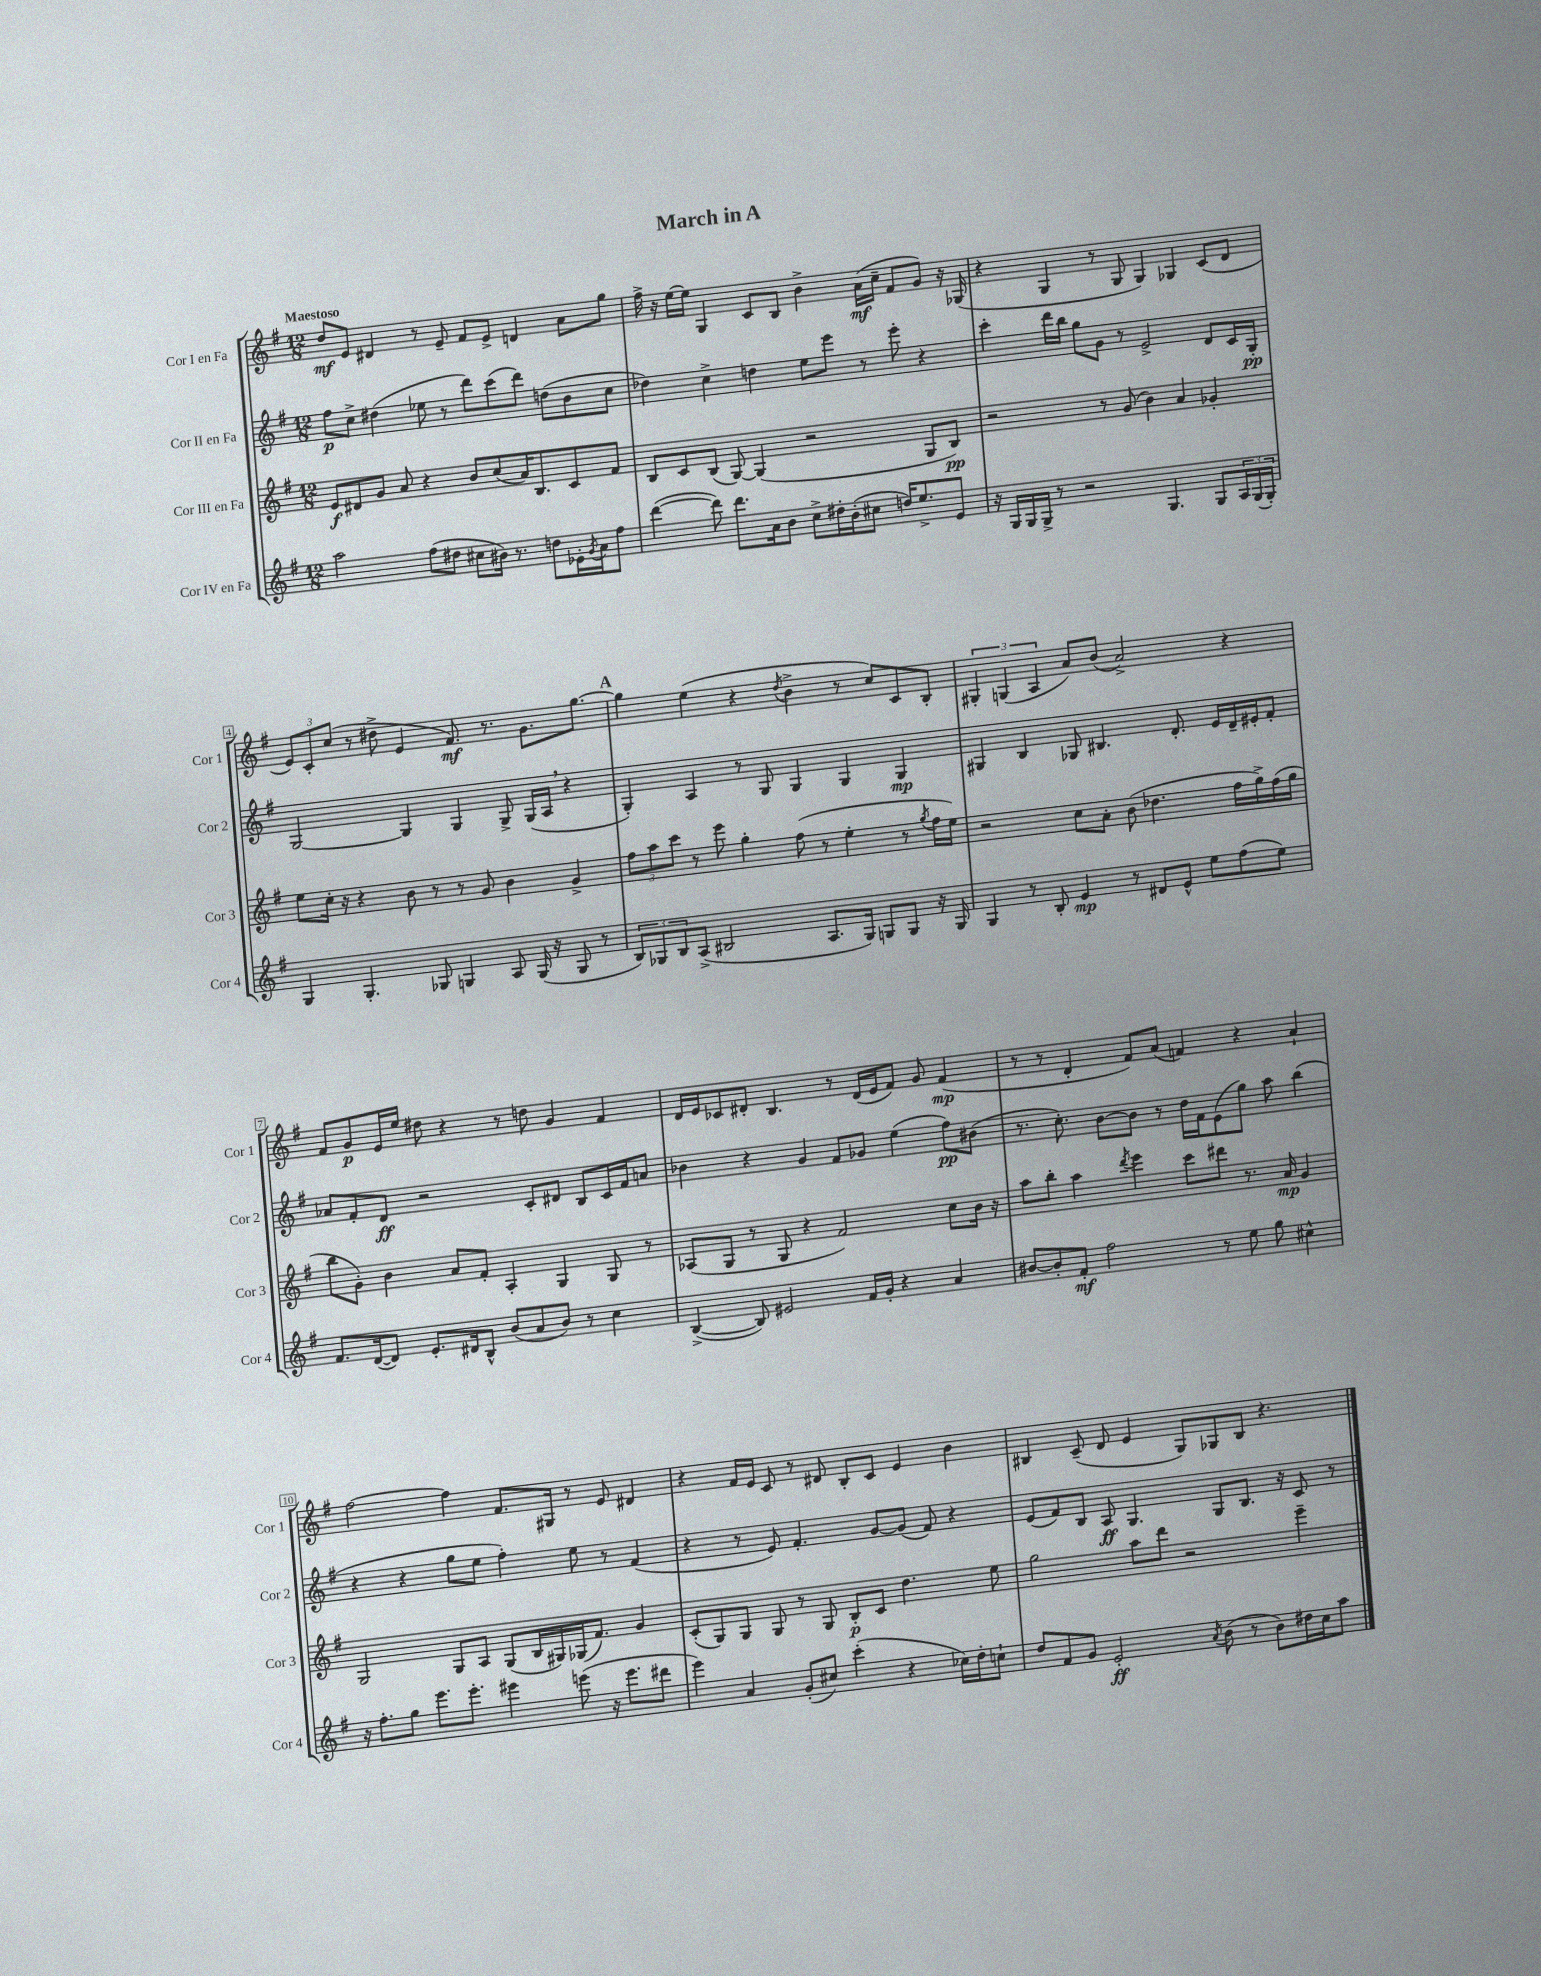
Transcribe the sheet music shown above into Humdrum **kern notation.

**kern	**kern	**kern	**kern
*staff4	*staff3	*staff2	*staff1
*clefG2	*clefG2	*clefG2	*clefG2
*k[f#]	*k[f#]	*k[f#]	*k[f#]
*M12/8	*M12/8	*M12/8	*M12/8
2aa\	8e/L	8ff#\L	8dd/L
.	8d#/	8cc^\J	8e/J
.	8g/J	(4dd#\	4d#/
.	8a/	.	.
(8ff#\L	4r	8ee-\	8r
8dd#\J	.	8r	8e~/
8cc#\L	8b/L	8ddd\L)	8f#/L
16b#\Jk)	(8cc/	(8ccc\	8e^/J
8.r	.	.	.
.	16a/K)	8ddd\J)	4d/
.	8.B/	.	.
8dd\L	.	(8dd\L	.
16e-'\L	8c/	8b\	8a\L
8qg/	.	.	.
16a\J	.	.	.
8ff#\J	8f#/J	8cc\J	8gg\J
=	=	=	=
([4ddd\	8B/L	4dd-\)	16ff#^\
.	.	.	16r
.	8c/	.	[16ee\LL
.	.	.	16ee\]JJ
8ddd\])	(8B/J	4cc^\	4G/
8.ddd\L	[8G/)	.	.
.	(4G/]	4dd\	8c/L
16a\k	.	.	.
8b\J	.	.	8B/J
8cc^\L	2r	8ee\L	4b^\
16dd#'\L	.	8eee\J	.
(16b'\J	.	.	.
8cc#\J	.	8r	(16a\LL
.	.	.	16cc~\JJ
16dd/LK)	.	8eee'\	8f#/L
8.ee^/	.	.	.
.	8G/L	4r	8g/J)
8e/J	8B/J)	.	16r
.	.	.	(16G-/
=	=	=	=
16r	2r	4ccc'\	4r
16G/LL	.	.	.
16G/	.	.	.
16G^/JJ	.	.	.
8r	.	16ddd\LL	4G/
.	.	16bb\JJ	.
2r	.	8gg\L	.
.	8r	8g\J	8r
.	(8g/	8r	8G/
.	4b\)	2e^/	4G/)
4.G/	.	.	.
.	4a/	.	4G-/
8G/L	4g-'/	8d/L	(8c/L
24A/L	.	16c/L	8d/J
(24G/	.	.	.
.	.	16G'/JJ	.
24G'/JJ)	.	.	.
=	=	=	=
4G/	8ee\L	[2G/	12e/L)
.	.	.	12c'/
.	16cc'\Jk	.	.
.	.	.	(12cc/J
.	16r	.	.
4.G'/	4r	.	8r
.	.	.	8dd#^\
.	8b\	4G/]	4e/
8G-/	8r	.	.
4G/	8r	4G/	8.f#/)
.	8g/	.	.
.	.	.	8.r
8A/	4b\	8G^/	.
(16G/	.	(16G/LL	8.g\L
16r	.	16A/JJ	.
8G/	4g^/	4r	.
.	.	.	[8.gg\J
8r	.	.	.
=	=	=	=
12B/L)	12ff#\L	4G'/)	4gg\]
12G-/	12aa\	.	.
12B/	12ccc\J	.	.
(8A^/J	8r	4A/	(4ee\
2B#/	8eee\	.	.
.	4gg'\	8r	4r
.	.	8G/	.
.	.	.	8qdd/
.	(8ff#\	4G/	4b^\
8.A/L	8r	.	.
.	4ee'\	4G/	8r
16G-/Jk)	.	.	.
8G/L	.	.	8cc/L)
8G/J	8r	4G/	8c/
.	8qgg/	.	.
16r	16ff#\LL	.	8B'/J
16G/	16ee\JJ)	.	.
=	=	=	=
4G/	2r	4G#/	6G#'/
.	.	.	(6G/
8r	.	4B/	.
.	.	.	6A/
8B'/	.	.	.
4e/	8cc\L	8G-/	8a/L)
.	8a'\J	4.B#/	(8b/J
8r	(8b\	.	2a^/)
8d#/L	4.dd-\	.	.
8e^^/J	.	8.d'/	.
8ee\L	.	.	.
.	.	16e/LL	.
(8ff#\	16ff#\LL	16d~/	4r
.	16gg^\)	16e#'/J	.
8ee\J)	(16ff#\	8f#'/J	.
.	16gg\JJ	.	.
=	=	=	=
8.f#/L	8bb\L	8a-/L	8f#/L
.	8g'\J)	8f#'/	8g/
([16d/k	.	.	.
8d/]J)	4b\	8d/J	16e/L
.	.	.	16ee/JJ
8.e'/L	.	2r	8dd#\
.	8a/L	.	4r
16d#/k	.	.	.
8B^^/J	8f#'/J	.	.
(8b/L	4A'/	.	8r
8a/	.	8c'/L	8dd\
8b/J)	4G/	8d#/J	4g/
8r	.	8B/L	.
4cc\	8G/	16c/L	4f#/
.	.	16f#/J	.
.	8r	8a/J	.
=	=	=	=
([4B^/	(8A-/L	4b-\	16d/LL
.	.	.	16e/J
.	8G/J	.	8c-/
8B/])	8r	4r	8d#'/J
2e#/	8G/	.	4.B/
.	4r	4g/	.
.	2f#/)	8f#/L	8r
16f#/LL	.	8g-/J	(16d#/LL
16g'/JJ	.	.	16e/J
4r	.	(4ee\	8f#/J)
.	.	.	8g/
4a/	8cc\L	8ff#\L)	(4f#/
.	16b\Jk	(8b#\J	.
.	16r	.	.
=	=	=	=
[8b#/L	8aa\L	8.r	8r
8b#'/]	8bb'\J	.	8r
.	.	8.cc'\)	.
8f#'/J	4aa\	.	4d'/
2ff#\	.	[8b\L	.
.	8qddd/	.	.
.	4eee\	8b\]J	8f#/L)
.	.	8r	(8a/J
.	8ccc\L	16dd\LL	4f/)
.	.	16f#\J	.
8r	8ddd#\J	(8e\	.
8ee\	8.r	8gg\J)	4r
8gg\	.	8aa\	.
.	16a/	.	.
4cc#^^\	4g/	(4bb\	4a`/
=	=	=	=
16r	2G/	4r	[2ff#\
8.ff#'\L	.	.	.
8gg\J	.	4r	.
8.eee\L	.	.	.
.	8G/L	8gg\L	4ff#\]
8.eee'\J	.	.	.
.	8A/J	8ee\J	.
4eee#\	(8G/L	4ff#'\)	8.f#/L
.	16B/L	.	.
.	16G#/)	.	16G#/Jk
(8eee\	(16G-/J	8ee\	8r
.	8.f#/J)	.	.
16r	.	8r	8e/
8.eee\L	.	.	.
.	4g/	(4f#/	4d#/
8ddd#\J	.	.	.
=	=	=	=
4eee\)	(8c'/L	4r	4r
.	8G/)	.	.
4a/	8G/J	8r	16f#/LL
.	.	.	16e/JJ
.	8G/	8e/)	8c/
(8g'/L	8r	4.f#'/	8r
8cc#/J)	8G/	.	8d#/
(4ccc'\	8B'/L	.	8B'/L
.	8c/J	[8g/L	8c/J
4r	4.dd\	(8g/]J	4e/
.	.	8f#/)	.
16cc-\LL)	.	4r	4b\
16dd'\J	.	.	.
8cc`\J	8ee\	.	.
=	=	=	=
8dd/L	2gg\	(8e/L	4B#/
8f#/	.	8f#/)	.
8g/J	.	8B/J	(8c~/
2e'/	.	8A/	8d/
.	8aa\L	4.G/	4e/
.	8ddd\J	.	.
.	2r	.	8G/L)
8qa/	.	.	.
(8b\	.	8G/L	8G-/
8r	.	8.B/J	8B#/J
8b\L)	.	.	4.r
.	.	16r	.
16dd#\L	4eee~\	8c/	.
16cc\J	.	.	.
8aa\J	.	8r	.
==	==	==	==
*-	*-	*-	*-
